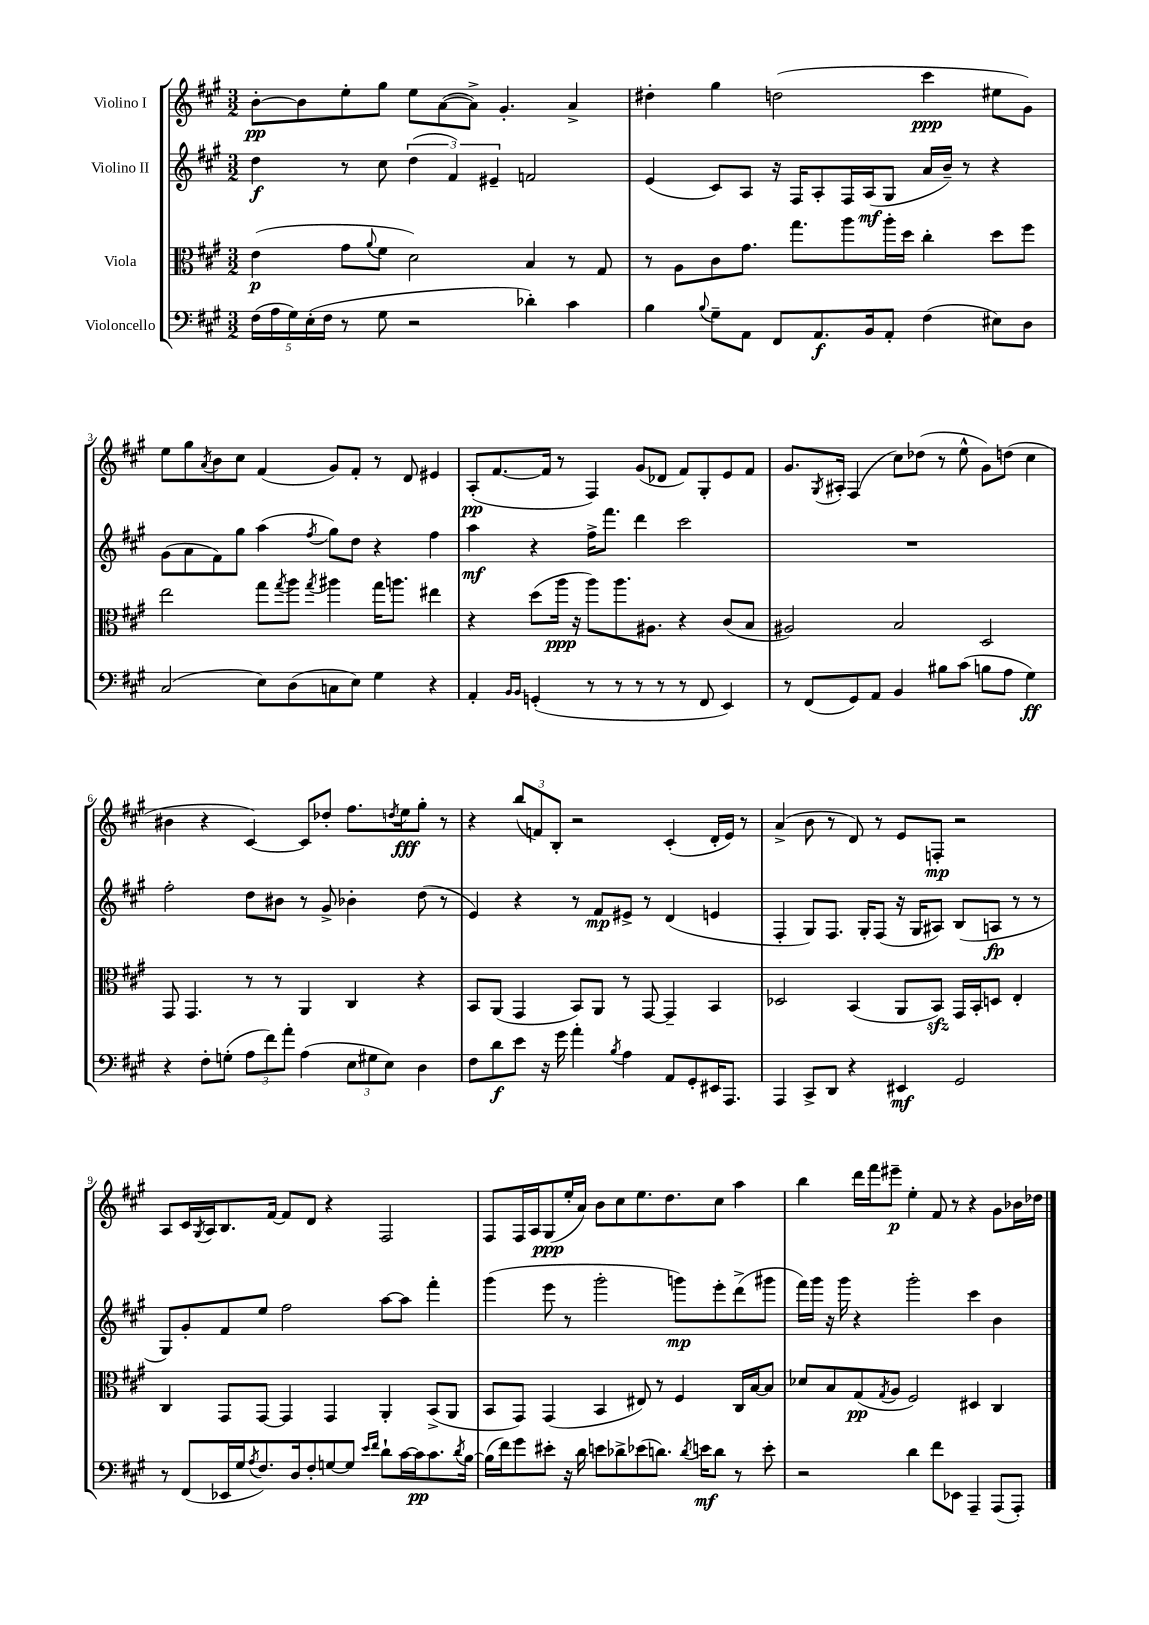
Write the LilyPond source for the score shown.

<<
\new StaffGroup <<
\new Staff = "s0" \with { instrumentName = "Violino I" } {
    \clef treble \key a \major \numericTimeSignature \time 3/2
    b'8~-.\pp b'8 e''8-. gis''8 e''8 a'8~( a'8->) gis'4.-. a'4-> |
    dis''4-. gis''4 d''2( cis'''4\ppp eis''8 gis'8) |
    e''8 gis''8 \acciaccatura { a'8 } b'8 cis''8 fis'4( gis'8) fis'8-. r8 d'8 eis'4 |
    a8-.\pp( fis'8.~ fis'16 r8 fis4) gis'8( des'8 fis'8) gis8-. e'8 fis'8 |
    gis'8. \acciaccatura { gis8 } ais16-. fis4( cis''8) des''8( r8 e''8-^ gis'8) d''8( cis''4 |
    bis'4 r4 cis'4~) cis'8 des''8-. fis''8. \acciaccatura { d''8 } e''16\fff gis''8-. r8 |
    r4 \tuplet 3/2 { b''8( f'8) b8-. } r2 cis'4-.( d'16-. e'16) r8 |
    a'4->( b'8 r8 d'8) r8 e'8 f8-.\mp r2 |
    a8 cis'16 \acciaccatura { gis8 } a16 b8. fis'16~ fis'8 d'8 r4 fis2 |
    fis8 fis16 a16 gis8\ppp( e''16-. a'16) b'8 cis''8 e''8. d''8. cis''8 a''4 |
    b''4 d'''16 fis'''16 eis'''8--\p e''4-. fis'8 r8 r4 gis'8 bes'16 des''16 \bar "|." |
}
\new Staff = "s1" \with { instrumentName = "Violino II" } {
    \clef treble \key a \major \numericTimeSignature \time 3/2
    d''4\f r8 cis''8 \tuplet 3/2 { d''4( fis'4) eis'4-- } f'2 |
    e'4( cis'8) a8 r16 fis16 a8-. fis16 a16\mf( gis8 a'16 b'16--) r8 r4 |
    gis'8( a'8 fis'8) gis''8 a''4( \acciaccatura { fis''8 } gis''8) d''8 r4 fis''4 |
    a''4\mf r4 fis''16-> fis'''8. d'''4 cis'''2 |
    R1. |
    fis''2-. d''8 bis'8 r8 gis'8-> bes'4-. d''8( r8 |
    e'4) r4 r8 fis'8\mp eis'8-> r8 d'4( e'4 |
    fis4-. gis8) fis8. gis16-. fis8( r16 gis16 ais8) b8( a8\fp r8 r8 |
    gis8) gis'8-. fis'8 e''8 fis''2 a''8~ a''8 fis'''4-. |
    gis'''4( e'''8 r8 gis'''2-. g'''8\mp) e'''8-. d'''8->( gis'''8 |
    fis'''16) gis'''16 r16 gis'''16 r4 gis'''2-. cis'''4 b'4 \bar "|." |
}
\new Staff = "s2" \with { instrumentName = "Viola" } {
    \clef alto \key a \major \numericTimeSignature \time 3/2
    e'4\p( gis'8 \appoggiatura { a'8 } fis'8 d'2) b4 r8 gis8 |
    r8 a8 cis'8 gis'8. gis''8. a''8 a''16-. d''16 cis''4-. d''8 fis''8 |
    e''2 gis''8 \acciaccatura { gis''8 } a''8 \acciaccatura { gis''8 } ais''4 gis''16 a''8. eis''4 |
    r4 d''8( a''16\ppp r16 a''8) a''8. ais8. r4 cis'8( b8 |
    ais2) b2 d2 |
    gis,8 gis,4. r8 r8 a,4 cis4 r4 |
    b,8 a,8( gis,4 b,8) a,8 r8 gis,8~ gis,4-- b,4 |
    des2 b,4( a,8 b,8\sfz) gis,16 b,16-. d8 e4-. |
    cis4 gis,8 gis,8~ gis,4 gis,4 a,4-. b,8->( a,8 |
    b,8 gis,8) gis,4( b,4 eis8) r8 fis4 cis16 b16~ b8 |
    des'8 b8 gis8\pp( \acciaccatura { gis8 } a8 fis2) dis4 cis4 \bar "|." |
}
\new Staff = "s3" \with { instrumentName = "Violoncello" } {
    \clef bass \key a \major \numericTimeSignature \time 3/2
    \tuplet 5/4 { fis16( a16 gis16) e16-.( fis16 } r8 gis8 r2 des'4-.) cis'4 |
    b4 \appoggiatura { b8 } gis8-- a,8 fis,8 a,8.\f b,16 a,8-. fis4( eis8) d8 |
    cis2( e8) d8( c8 e8) gis4 r4 |
    a,4-. \grace { b,16 b,16 } g,4-.( r8 r8 r8 r8 r8 fis,8 e,4) |
    r8 fis,8( gis,8) a,8 b,4 bis8 cis'8( b8 a8 gis4\ff) |
    r4 fis8-. g8-.( \tuplet 3/2 { a8 fis'8) a'8-. } a4( \tuplet 3/2 { e8 gis8 e8) } d4 |
    fis8 d'8\f e'8 r16 gis'16 a'4-. \acciaccatura { b8 } a4 a,8 gis,8-. eis,16 a,,8. |
    a,,4 cis,8-> d,8 r4 eis,4\mf gis,2 |
    r8 fis,8( ees,16 gis16 \acciaccatura { a8 } fis8.) d16 fis8-. g8~ g8 \grace { e'16 fis'16 } d'8-! cis'16~ cis'16\pp cis'8. \acciaccatura { d'8 } b16~ |
    b16( fis'16) gis'8 eis'8-. r16 d'16 e'8 des'8-> ees'8( d'8.) \acciaccatura { d'8 } e'16\mf d'8 r8 e'8-. |
    r2 d'4 fis'8 ees,8 a,,4-- a,,8( a,,8-.) \bar "|." |
}
>>
>>
